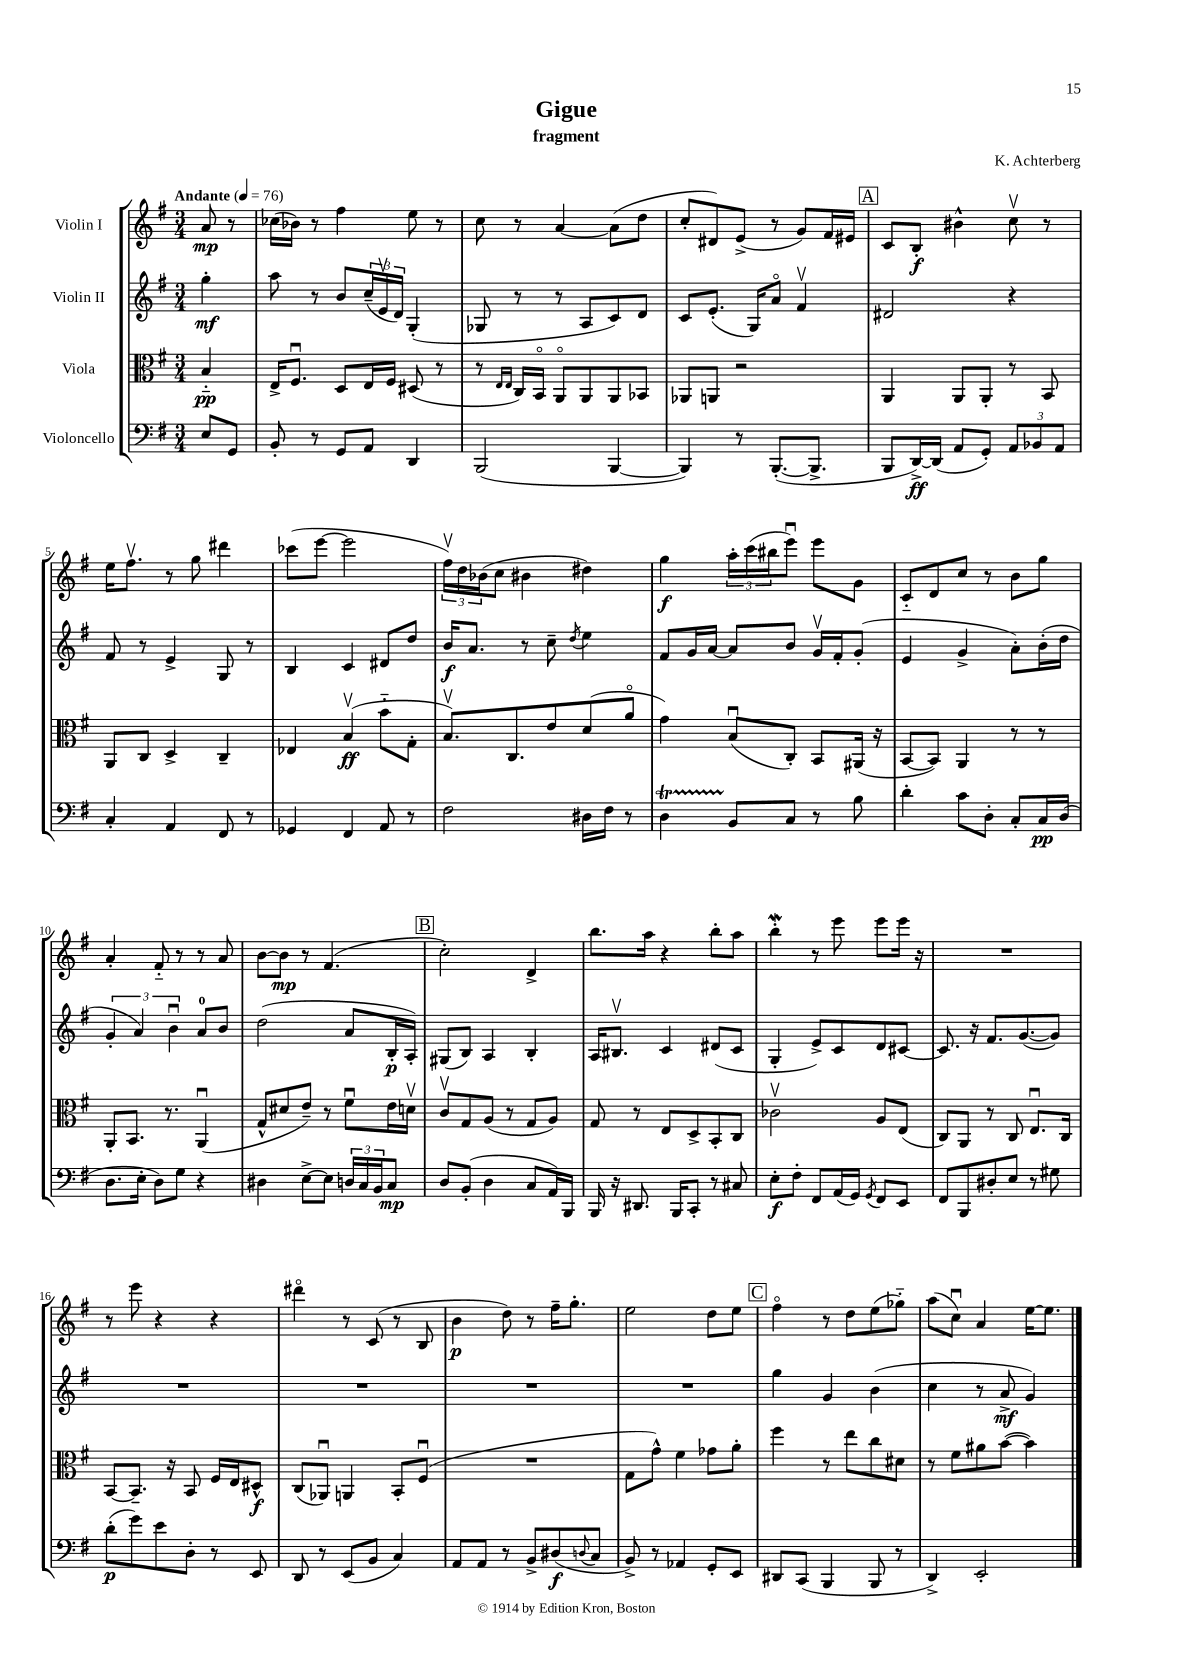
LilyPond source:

\header { title = "Gigue" composer = "K. Achterberg" subtitle = "fragment" }
<<
\new StaffGroup <<
\new Staff = "s0" \with { instrumentName = "Violin I" } {
    \clef treble \key g \major \numericTimeSignature \time 3/4 \partial 4 \tempo "Andante" 4 = 76
    a'8\mp r8 |
    ces''16( bes'16) r8 fis''4 e''8 r8 |
    c''8 r8 a'4~ a'8( d''8 |
    c''8-. dis'8) e'8->( r8 g'8) fis'16 eis'16 |
    \mark \markup { \box "A" } c'8 b8-.\f bis'4-^ c''8\upbow r8 |
    e''16 fis''8.\upbow r8 g''8 dis'''4 |
    ces'''8( e'''8~ e'''2 |
    \tuplet 3/2 { fis''16\upbow) d''16 bes'16( } c''8 bis'4 dis''4) |
    g''4\f \tuplet 3/2 { a''16-. c'''16( bis''16 } e'''8\downbow) e'''8 g'8 |
    c'8-_ d'8 c''8 r8 b'8 g''8 |
    a'4-. fis'8-_ r8 r8 a'8 |
    b'8~ b'8\mp r8 fis'4.( |
    \mark \markup { \box "B" } c''2-.) d'4-> |
    b''8. a''16 r4 b''8-. a''8 |
    b''4-.\mordent r8 e'''8 e'''8 e'''16 r16 |
    R2. |
    r8 e'''8 r4 r4 |
    dis'''4\flageolet r8 c'8( r8 b8 |
    b'4\p d''8) r8 fis''16-- g''8.-. |
    e''2 d''8 e''8 |
    \mark \markup { \box "C" } fis''4\flageolet r8 d''8 e''8( ges''8-_) |
    a''8( c''8\downbow) a'4 e''16~ e''8. \bar "|." |
}
\new Staff = "s1" \with { instrumentName = "Violin II" } {
    \clef treble \key g \major \numericTimeSignature \time 3/4 \partial 4
    g''4-.\mf |
    a''8 r8 b'8 \tuplet 3/2 { c''16--( e'16\upbow d'16) } g4-.( |
    ges8 r8 r8 a8 c'8) d'8 |
    c'8 e'8.-.( g16) a'8\flageolet fis'4\upbow |
    \mark \markup { \box "A" } dis'2 r4 |
    fis'8 r8 e'4-> g8 r8 |
    b4 c'4 dis'8 d''8 |
    b'16\f a'8. r8 c''8-- \acciaccatura { d''8 } e''4 |
    fis'8 g'16 a'16~ a'8 b'8 g'16\upbow fis'16-. g'8-.( |
    e'4 g'4-> a'8-.) b'16-.( d''16 |
    \tuplet 3/2 { g'4-. a'4) b'4\downbow } a'8-0 b'8 |
    d''2( a'8 b16-.\p a16-.) |
    \mark \markup { \box "B" } gis8( b8) a4 b4-. |
    a16 bis8.\upbow c'4 dis'8( c'8 |
    g4-. e'8->) c'8 d'8 cis'8~ |
    cis'8. r16 fis'8. g'8.~( g'8) |
    R2. |
    R2. |
    R2. |
    R2. |
    \mark \markup { \box "C" } g''4 g'4 b'4( |
    c''4 r8 a'8->\mf g'4) \bar "|." |
}
\new Staff = "s2" \with { instrumentName = "Viola" } {
    \clef alto \key g \major \numericTimeSignature \time 3/4 \partial 4
    b4-_\pp |
    e16-> fis8.\downbow d8 e16 fis16 dis8( r8 |
    r8 \grace { e16 e16 } c16) b,16\flageolet a,8\flageolet a,8 a,8 bes,8 |
    aes,8 a,8 r2 |
    \mark \markup { \box "A" } a,4 a,8 a,8-. r8 b,8 |
    a,8 c8 d4-> c4-- |
    ees4 b4\upbow\ff( b'8-_ g8-. |
    b8.\upbow) c8. e'8 d'8( a'8\flageolet |
    g'4) b8\downbow( c8-.) b,8 ais,16( r16 |
    b,8~ b,8) a,4 r8 r8 |
    a,8-. b,8. r8. a,4\downbow( |
    g8-^ dis'8 e'8--) r8 fis'8\downbow e'16 d'16\upbow |
    \mark \markup { \box "B" } c'8\upbow g8 a8( r8 g8 a8) |
    g8 r8 e8 d8-> b,8-. c8 |
    ces'2\upbow a8 e8( |
    c8) a,8 r8 c8 e8.\downbow c16 |
    b,8~ b,8.-- r16 b,8 fis16 e16 dis8-^\f |
    c8( aes,8\downbow) a,4 b,8-. fis8\downbow( |
    R2. |
    g8 g'8-^) fis'4 ges'8 a'8-. |
    \mark \markup { \box "C" } fis''4 r8 e''8 c''8 dis'8 |
    r8 fis'8 ais'8 b'8~( b'4) \bar "|." |
}
\new Staff = "s3" \with { instrumentName = "Violoncello" } {
    \clef bass \key g \major \numericTimeSignature \time 3/4 \partial 4
    e8 g,8 |
    b,8-. r8 g,8 a,8 d,4 |
    b,,2( b,,4~ |
    b,,4) r8 b,,8.~-.( b,,8.-> |
    \mark \markup { \box "A" } b,,8 d,16~->\ff) d,16( a,8 g,8-.) \tuplet 3/2 { a,8 bes,8 a,8 } |
    c4-. a,4 fis,8 r8 |
    ges,4 fis,4 a,8 r8 |
    fis2 dis16 fis16 r8 |
    d4\startTrillSpan b,8\stopTrillSpan c8 r8 b8 |
    d'4-. c'8 d8-. c8-. c16\pp d16( |
    d8. e16-. d8) g8 r4 |
    dis4 e8~-> e8 \tuplet 3/2 { d16 c16 b,16 } c8\mp |
    \mark \markup { \box "B" } d8 b,8-.( d4 c8 a,16) b,,16 |
    b,,16 r16 dis,8. b,,16 c,8-. r8 cis8 |
    e8-.\f fis8-. fis,8 a,16( g,16) \acciaccatura { g,8 } fis,8 e,8 |
    fis,8 b,,8 dis8-. e8 r8 gis8 |
    d'8-.\p( g'8) e'8 d8-. r8 e,8 |
    d,8 r8 e,8( b,8 c4) |
    a,8 a,8 r8 b,8-> dis8\f( \appoggiatura { d8 } c8 |
    b,8->) r8 aes,4 g,8-. e,8 |
    \mark \markup { \box "C" } dis,8 c,8( b,,4 b,,8 r8 |
    d,4->) e,2-. \bar "|." |
}
>>
>>
